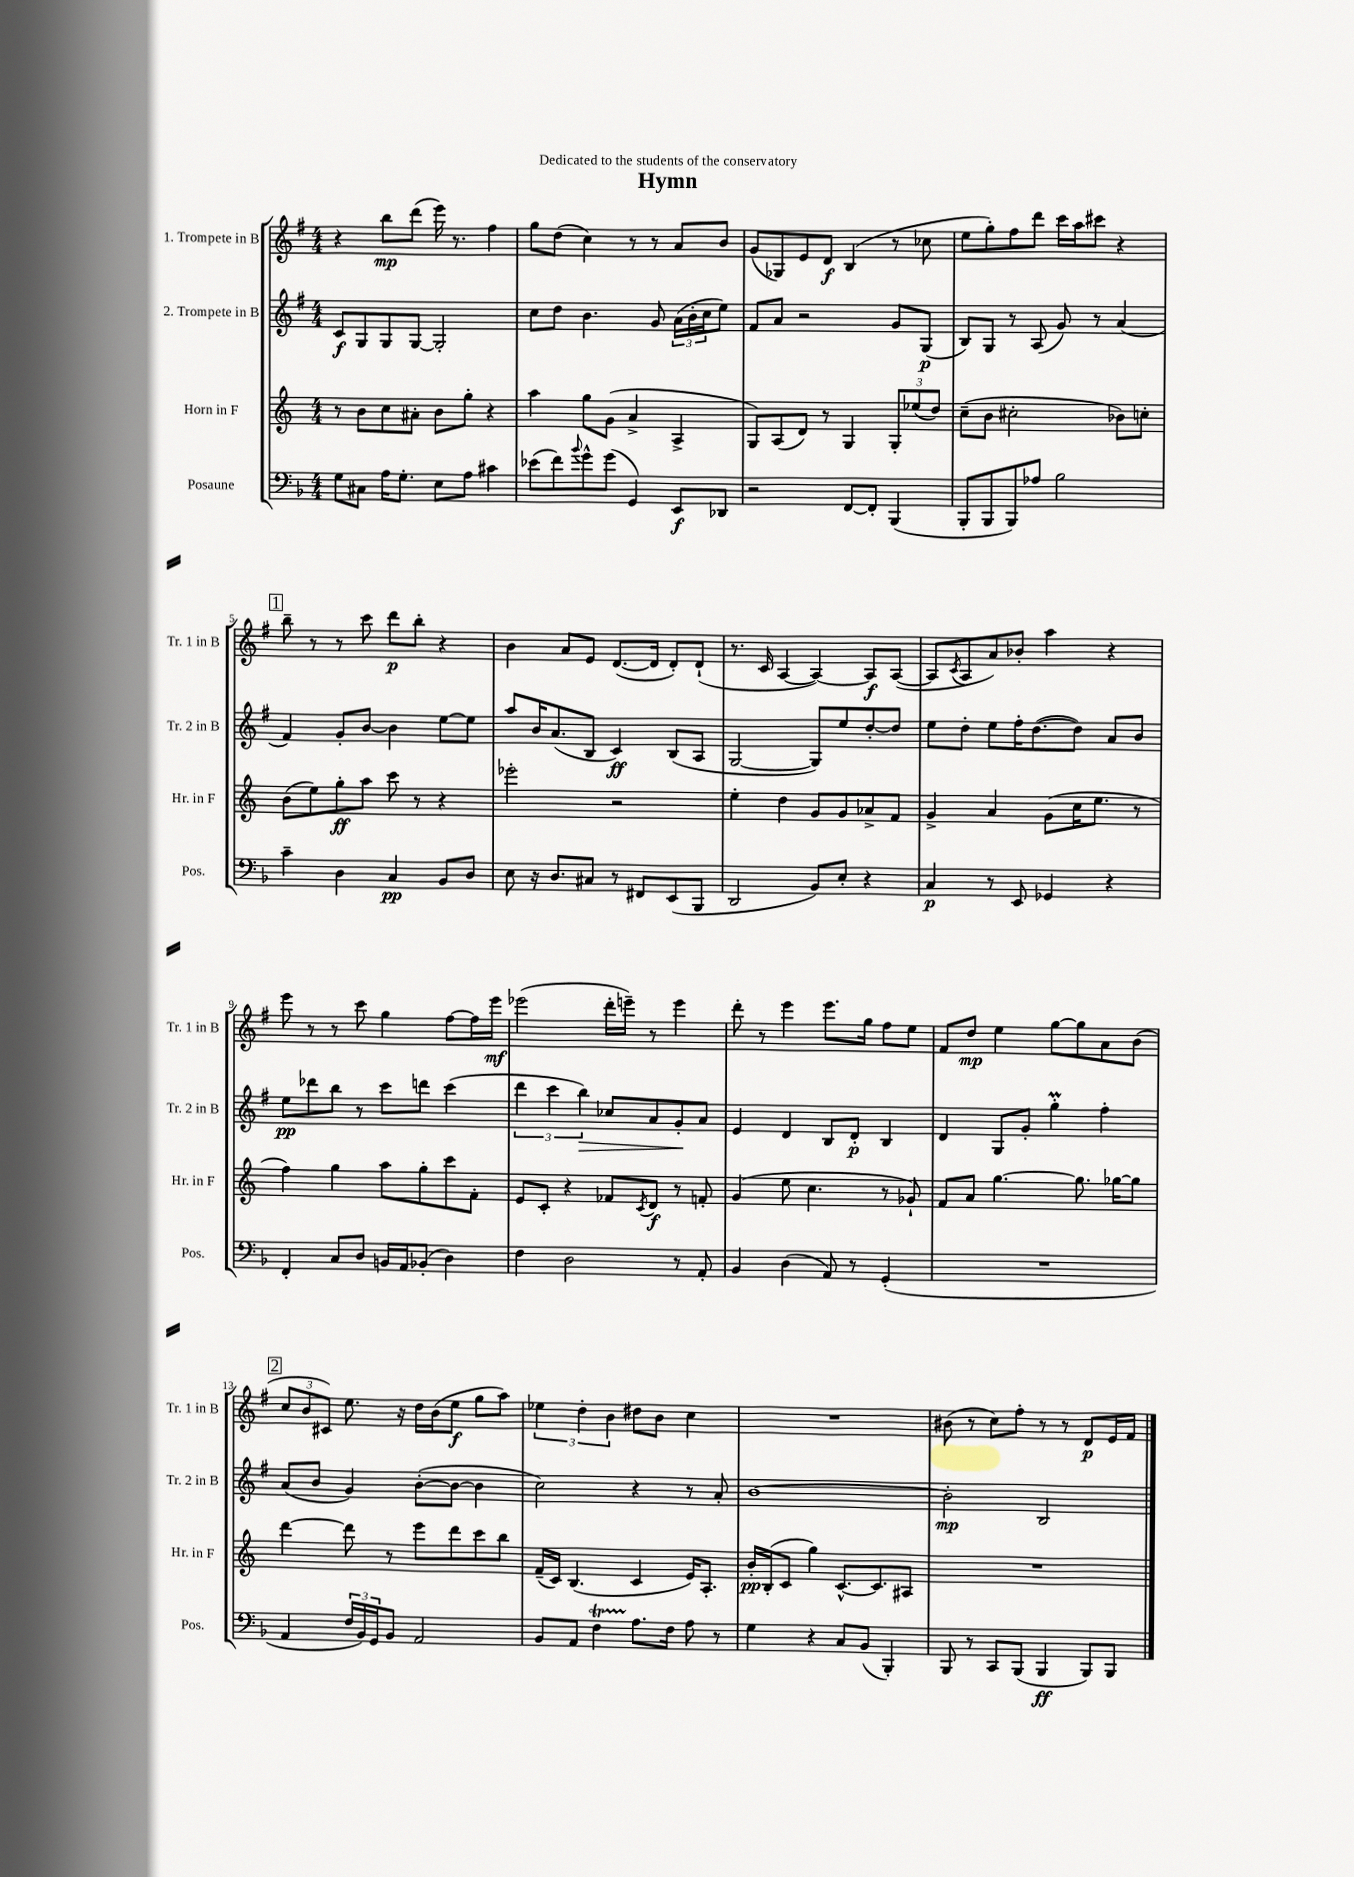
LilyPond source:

\header { title = "Hymn" dedication = "Dedicated to the students of the conservatory" }
<<
\new StaffGroup <<
\new Staff = "s0" \with { instrumentName = "1. Trompete in B" shortInstrumentName = "Tr. 1 in B" } {
    \clef treble \key g \major \numericTimeSignature \time 4/4
    r4 b''8\mp d'''8( e'''16) r8. fis''4 |
    g''8 d''8( c''4) r8 r8 a'8 b'8 |
    g'8( ges8) e'8 d'8\f b4( r8 ces''8 |
    e''8 g''8-.) fis''8 d'''8 c'''16 a''16 cis'''8 r4 |
    \mark \markup { \box "1" } b''8-- r8 r8 c'''8 d'''8\p b''8-. r4 |
    b'4 a'8 e'8 d'8.~( d'16 d'8-.) d'8-!( |
    r8. c'16 a4~ a4~) a8\f a8~( |
    a8 \acciaccatura { c'8 } a8 a'8) bes'8-. a''4 r4 |
    e'''8 r8 r8 c'''8 g''4 fis''8~ fis''16 e'''16\mf |
    ees'''2( d'''16-. e'''16--) r8 e'''4 |
    d'''8-. r8 e'''4 e'''8. g''16 fis''8 e''8 |
    fis'8 d''8\mp e''4 g''8~ g''8 a'8 b'8( |
    \mark \markup { \box "2" } \tuplet 3/2 { c''8 b'8 cis'8) } e''8. r16 d''16 b'16( e''8\f g''8 a''8) |
    \tuplet 3/2 { ees''4 d''4-. b'4 } dis''8 b'8 c''4 |
    R1 |
    bis'8( r8 c''8) fis''8-. r8 r8 d'8\p e'16 fis'16 \bar "|." |
}
\new Staff = "s1" \with { instrumentName = "2. Trompete in B" shortInstrumentName = "Tr. 2 in B" } {
    \clef treble \key g \major \numericTimeSignature \time 4/4
    c'8\f g8 g8 g8~ g2-. |
    c''8 d''8 b'4. g'8 \tuplet 3/2 { a'16( b'16-. c''16 } e''8) |
    fis'8 a'8 r2 g'8 g8\p( |
    b8) g8 r8 a8( g'8) r8 a'4( |
    \mark \markup { \box "1" } fis'4) g'8-. b'8~ b'4 e''8~ e''8 |
    a''8 b'16 a'8.( b8 c'4\ff) b8( a8 |
    g2~ g8) e''8 d''8~-. d''8 |
    e''8 d''8-. e''8 fis''16-. d''8.~( d''8) a'8 b'8 |
    e''8\pp des'''8 b''8 r8 c'''8 d'''8 c'''4( |
    \tuplet 3/2 { d'''4 c'''4 b''4\>) } ces''8 a'8 g'8-.\! a'8 |
    e'4 d'4 b8 d'8-.\p b4 |
    d'4 g8 g'8-. g''4-.\prall fis''4-. |
    \mark \markup { \box "2" } a'8( b'8 g'4) b'8~-.( b'8~ b'4 |
    c''2) r4 r8 a'8-. |
    b'1~ |
    b'2-.\mp b2 \bar "|." |
}
\new Staff = "s2" \with { instrumentName = "Horn in F" shortInstrumentName = "Hr. in F" } {
    \clef treble \key c \major \numericTimeSignature \time 4/4
    r8 b'8 c''8 ais'8-. b'8 g''8-. r4 |
    a''4 g''8 g'8( a'4-> a4-> |
    g8) a8( d'8) r8 g4 \tuplet 3/2 { g8-. ees''8( d''8) } |
    c''8--( b'8 cis''2-. bes'8) c''8-. |
    \mark \markup { \box "1" } b'8( e''8) g''8-.\ff a''8 c'''8 r8 r4 |
    ees'''2-. r2 |
    e''4-. d''4 g'8 g'8 aes'8-> f'8 |
    g'4-> a'4 g'8( c''16 e''8. r8 |
    f''4) g''4 a''8 g''8-. c'''8 f'8-. |
    e'8 c'8-. r4 fes'8 \acciaccatura { c'8 } d'8\f r8 f'8-. |
    g'4( e''8 c''4. r8 ges'8-!) |
    f'8 a'8 g''4.~ g''8. ges''16~ ges''8 |
    \mark \markup { \box "2" } d'''4~ d'''8 r8 e'''8 d'''8 c'''8 b''8 |
    f'16--( c'16) b4.( c'4 e'16) a8.-. |
    b'16-.\pp b16-.( c'8 g''4) c'8.~-^ c'8. ais8 |
    R1 \bar "|." |
}
\new Staff = "s3" \with { instrumentName = "Posaune" shortInstrumentName = "Pos." } {
    \clef bass \key f \major \numericTimeSignature \time 4/4
    g8 cis8 a16 g8.-. e8 a8 cis'4 |
    ees'8( f'8) \appoggiatura { bes'8 } g'8-^ g'8( g,4) e,8\f des,8 |
    r2 f,8~ f,8-. bes,,4( |
    bes,,8-. bes,,8 bes,,8) aes8 bes2 |
    \mark \markup { \box "1" } c'4-- d4 c4\pp bes,8 d8 |
    e8 r16 d8. cis8 r8 fis,8 e,8( bes,,8 |
    d,2 bes,8) e8-. r4 |
    c4\p r8 e,8 ges,4 r4 |
    f,4-. c8 d8 b,16 a,16 bes,8-.( d4) |
    f4 d2 r8 a,8-. |
    bes,4 d4( a,8) r8 g,4-.( |
    R1 |
    \mark \markup { \box "2" } a,4 \tuplet 3/2 { f16 bes,16) g,16 } bes,8 a,2 |
    bes,8 a,8 f4\startTrillSpan a8.\stopTrillSpan f16 a8 r8 |
    g4 r4 c8 bes,8( bes,,4-.) |
    bes,,8 r8 c,8 bes,,8( bes,,4\ff bes,,8) bes,,8 \bar "|." |
}
>>
>>
